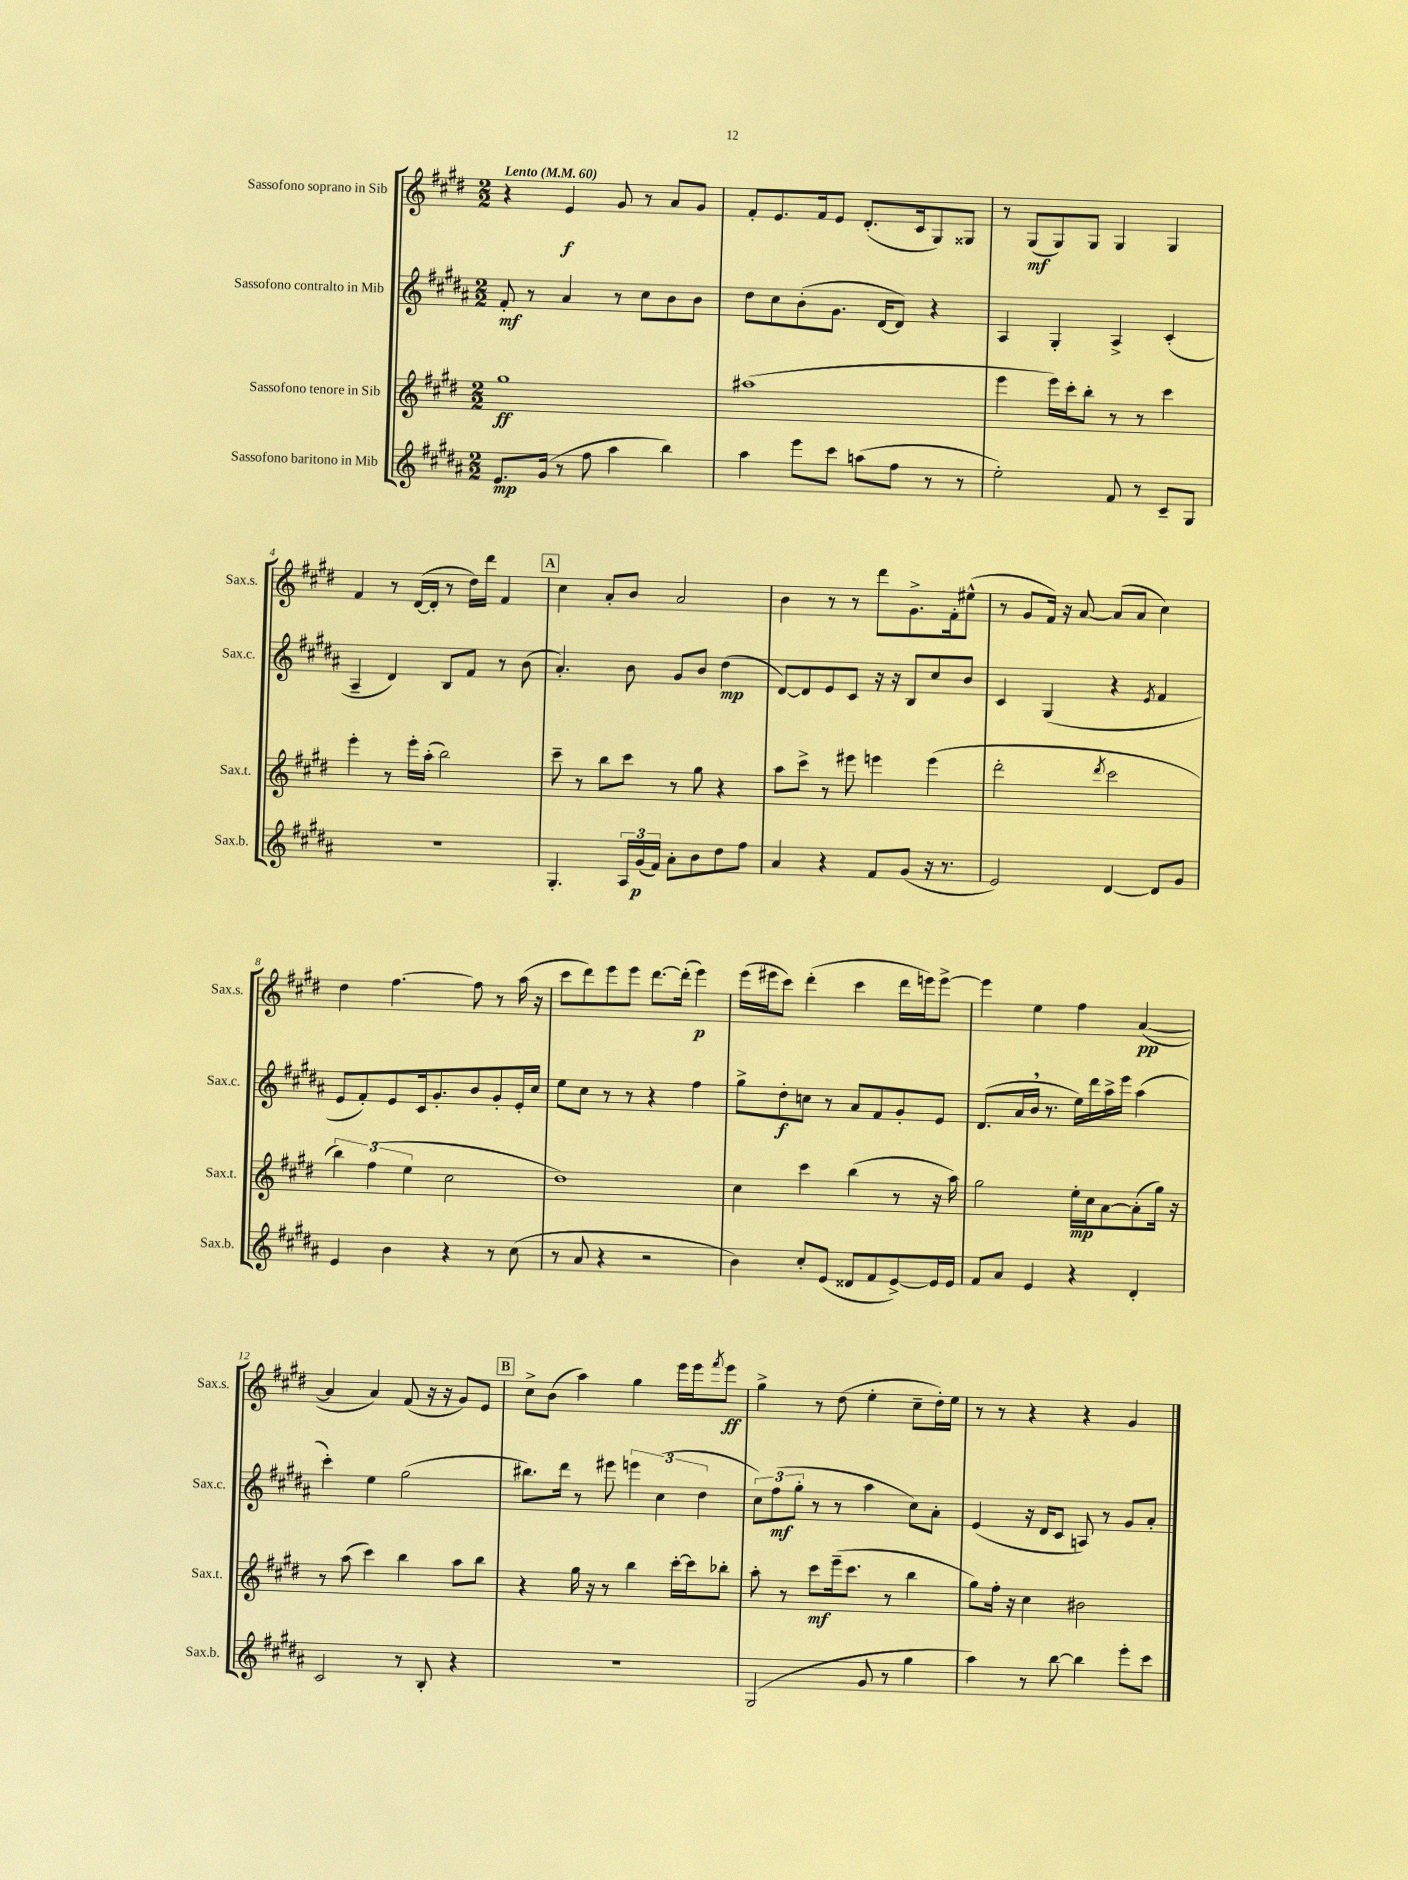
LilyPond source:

<<
\new StaffGroup <<
\new Staff = "s0" \with { instrumentName = "Sassofono soprano in Sib" shortInstrumentName = "Sax.s." } {
    \clef treble \key e \major \numericTimeSignature \time 2/2 \tempo "Lento" 4 = 60
    r4 e'4\f gis'8 r8 a'8 gis'8 |
    fis'8-. e'8. fis'16 e'8 dis'8.-.( cis'16 gis8) gisis8 |
    r8 gis8\mf( gis8) gis8 gis4 gis4 |
    fis'4 r8 dis'16~( dis'16-. r8 dis''16) dis'''16 fis'4 |
    \mark \markup { \box "A" } cis''4 a'8-. b'8 a'2 |
    b'4 r8 r8 dis'''8 gis'8.-> fis'16-. eis''8-^( |
    r8 gis'8 fis'16) r16 a'8~ a'8( a'8 cis''4) |
    dis''4 fis''4.~ fis''8 r8 a''16( r16 |
    cis'''8 dis'''8) e'''8 e'''8 dis'''8.~ dis'''16-.( e'''4\p) |
    e'''16( eis'''16 cis'''8) dis'''4-.( cis'''4 dis'''16 e'''16) e'''8~-> |
    e'''4 e''4 fis''4 a'4~\pp( |
    a'4 a'4) fis'8( r16 r16 gis'8) e'8 |
    \mark \markup { \box "B" } cis''8-> b'8( a''4) gis''4 e'''16 e'''16 \acciaccatura { fis'''8 } e'''8\ff |
    gis''4-> r8 dis''8( e''4-. cis''8-- dis''16-.) e''16 |
    r8 r8 r4 r4 gis'4 \bar "|." |
}
\new Staff = "s1" \with { instrumentName = "Sassofono contralto in Mib" shortInstrumentName = "Sax.c." } {
    \clef treble \key b \major \numericTimeSignature \time 2/2
    fis'8-.\mf r8 ais'4 r8 cis''8 b'8 b'8 |
    dis''8 cis''8 b'8-.( gis'8. dis'16~ dis'8) r4 |
    ais4 gis4-. ais4-> cis'4-.( |
    ais4-- dis'4) b8 fis'8 r8 b'8( |
    \mark \markup { \box "A" } ais'4.-.) b'8 gis'8 b'8 dis''4\mp( |
    dis'8~) dis'8 e'8 cis'8 r16 r16 b8 cis''8 b'8 |
    cis'4 gis4( r4 \acciaccatura { e'8 } fis'4 |
    e'8 fis'8-.) e'8 cis'16 gis'8.-. b'8 gis'8-. e'16-. cis''16 |
    e''8 cis''8 r8 r8 r4 fis''4 |
    gis''8-> dis''8-.\f c''8 r8 ais'8 fis'8 gis'8-. e'8 |
    dis'8.( ais'16 b'16 \breathe r8. e''16) dis'''16 ais''16-> e'''16 ais''4( |
    cis'''4-.) e''4 gis''2( |
    \mark \markup { \box "B" } bis''8.) dis'''16 r8 eis'''8 \tuplet 3/2 { e'''4 cis''4( dis''4 } |
    \tuplet 3/2 { cis''8) fis''8\mf( gis''8-. } r8 r8 ais''4 cis''8) ais'8-. |
    e'4( r16 dis'16 cis'8 a8) r8 gis'8 ais'8-. \bar "|." |
}
\new Staff = "s2" \with { instrumentName = "Sassofono tenore in Sib" shortInstrumentName = "Sax.t." } {
    \clef treble \key e \major \numericTimeSignature \time 2/2
    gis''1\ff |
    ais''1( |
    e'''4 e'''16) cis'''16-. b''8-. r8 r8 cis'''4 |
    e'''4-. r8 e'''16-. a''16-.( b''2) |
    \mark \markup { \box "A" } cis'''8-- r8 b''8 cis'''8 r8 gis''8 r4 |
    a''8 cis'''8-> r8 eis'''8 e'''4 e'''4( |
    dis'''2-. \acciaccatura { dis'''8 } cis'''2 |
    \tuplet 3/2 { b''4) fis''4( e''4 } cis''2 |
    dis''1) |
    cis''4 cis'''4 b''4( r8 r16 a''16) |
    gis''2 e''16-.\mp cis''16 a'8~ a'8-.( gis''16) r16 |
    r8 a''8( cis'''4) b''4 a''8 b''8 |
    \mark \markup { \box "B" } r4 gis''16 r16 r8 b''4 cis'''16~-. cis'''16 bes''8-. |
    a''8-. r8 cis'''8\mf e'''16--( cis'''8. r8 b''4 |
    gis''8) fis''16-. r16 cis''4 bis'2 \bar "|." |
}
\new Staff = "s3" \with { instrumentName = "Sassofono baritono in Mib" shortInstrumentName = "Sax.b." } {
    \clef treble \key b \major \numericTimeSignature \time 2/2
    e'8.\mp gis'16( r8 fis''8 ais''4 b''4) |
    ais''4 e'''8 cis'''8 a''8( fis''8 r8 r8 |
    e''2-.) fis'8 r8 cis'8-- gis8 |
    r1 |
    \mark \markup { \box "A" } gis4.-. \tuplet 3/2 { ais16 gis'16\p( fis'16) } ais'8-. b'8 dis''8 fis''8 |
    ais'4 r4 fis'8 gis'8( r16 r8. |
    e'2) dis'4~ dis'8 gis'8 |
    e'4 b'4 r4 r8 cis''8( |
    r8 ais'8 r4 r2 |
    b'4) cis''8-. e'8( disis'8 fis'8 e'8~->) e'16 e'16 |
    fis'8 ais'8 e'4 r4 dis'4-. |
    cis'2 r8 b8-. r4 |
    \mark \markup { \box "B" } R1 |
    gis2( gis'8 r8 gis''4 |
    ais''4) r8 b''8~ b''4 e'''8-. cis'''8 \bar "|." |
}
>>
>>
